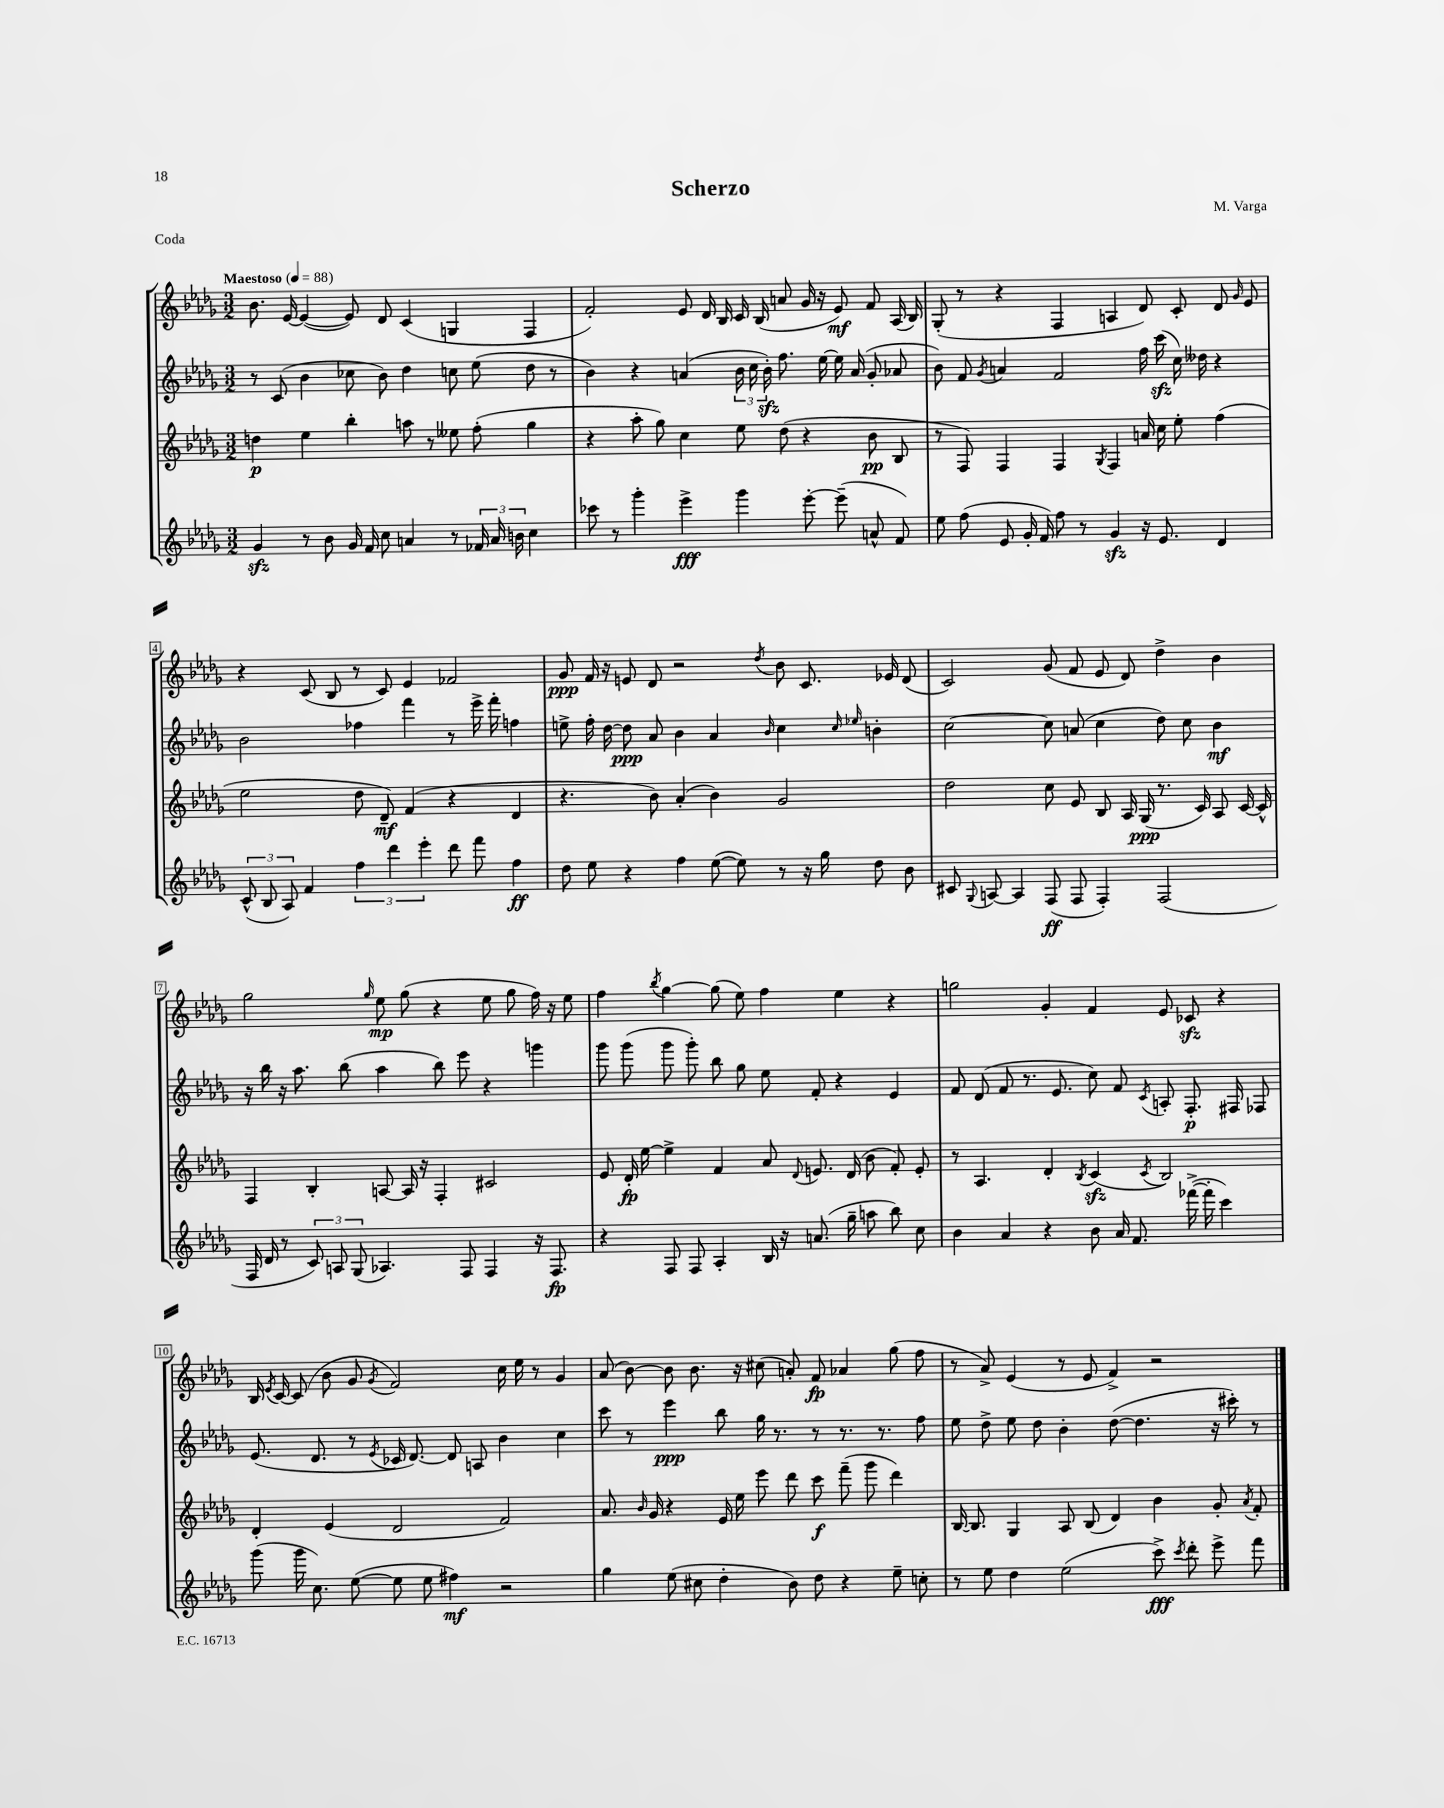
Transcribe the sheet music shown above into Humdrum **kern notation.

**kern	**dynam	**kern	**dynam	**kern	**dynam	**kern	**dynam
*part4	*part4	*part3	*part3	*part2	*part2	*part1	*part1
*staff4	*staff4	*staff3	*staff3	*staff2	*staff2	*staff1	*staff1
*clefG2	*	*clefG2	*	*clefG2	*	*clefG2	*
*k[b-e-a-d-g-]	*	*k[b-e-a-d-g-]	*	*k[b-e-a-d-g-]	*	*k[b-e-a-d-g-]	*
*M3/2	*	*M3/2	*	*M3/2	*	*M3/2	*
*MM88	*	*MM88	*	*MM88	*	*MM88	*
=1	=1	=1	=1	=1	=1	=1	=1
!	!	!	!	!	!	!LO:TX:a:B:t=Maestoso	!
4g-zz/	.	4ddn\	p	8r	.	8.b-\	.
.	.	.	.	(8c/	.	.	.
.	.	.	.	.	.	[16e-/	.
8r	.	4ee-\	.	4b-\	.	(4e-/_	.
8b-\	.	.	.	.	.	.	.
16g-/	.	4bb-'\	.	8cc-X\	.	8e-/])	.
16f/	.	.	.	.	.	.	.
8cc\	.	.	.	8b-\)	.	8d-/	.
4an/	.	8aan\	.	4dd-\	.	(4c/	.
.	.	8r	.	.	.	.	.
8r	.	8ee--X\	.	8ccn\	.	4Gn/	.
24f-X/	.	(8ff'\	.	(8ee-\	.	.	.
24a/	.	.	.	.	.	.	.
24bn\	.	.	.	.	.	.	.
4cc\	.	4gg-\	.	8dd-\	.	4F/	.
.	.	.	.	8r	.	.	.
=2	=2	=2	=2	=2	=2	=2	=2
8ccc-X\	.	4r	.	4b-\)	.	2f'/)	.
8r	.	.	.	.	.	.	.
4ggg-'\	.	8aa-'\	.	4r	.	.	.
.	.	8gg-\)	.	.	.	.	.
4eee-^\	fff	4cc\	.	(4an/	.	8e-/	.
.	.	.	.	.	.	16d-/	.
.	.	.	.	.	.	16B-/	.
4ggg-\	.	8ee-\	.	24b-\	.	16c/	.
.	.	.	.	24cc\	.	.	.
.	.	.	.	.	.	(16B-/	.
.	.	.	.	24b-zz'\)	.	.	.
.	.	(8dd-\	.	8.ff\	.	8an/	.
[8eee-'\	.	4r	.	.	.	16g-/	.
.	.	.	.	[16ee-\	.	16r	.
(8eee-~\]	.	.	.	16ee-\]	.	8e-/)	mf
.	.	.	.	(16a/	.	.	.
8an^^/	.	8b-\	pp	8g-'/	.	8f/	.
8f/)	.	8B-/	.	8a-X/	.	(16A-/	.
.	.	.	.	.	.	16B-/)	.
=3	=3	=3	=3	=3	=3	=3	=3
8ee-\	.	8r	.	8b-\)	.	(8G-'/	.
(8ff\	.	8F/)	.	8f/	.	8r	.
.	.	.	.	8qg-/	.	.	.
8e-/	.	4F/	.	4an/	.	4r	.
16g-'/	.	.	.	.	.	.	.
16f/)	.	.	.	.	.	.	.
8ff\	.	4F/	.	2f/	.	4F/	.
8r	.	.	.	.	.	.	.
.	.	8qG-/	.	.	.	.	.
4g-zz/	.	4F/	.	.	.	4An/	.
16r	.	16an/	.	16ff\	.	8d-/)	.
8.e-/	.	16cc\	.	(16ccczz\	.	.	.
.	.	8ee-'\	.	16cc\)	.	8c'/	.
.	.	.	.	16dd--X\	.	.	.
4d-/	.	(4ff\	.	4r	.	8d-/	.
.	.	.	.	.	.	16qqg-/	.
.	.	.	.	.	.	8e-/	.
!!LO:LB:g=z
=4	=4	=4	=4	=4	=4	=4	=4
(12c^^/	.	2ee-\	.	2b-\	.	4r	.
12B-/	.	.	.	.	.	.	.
12A-/)	.	.	.	.	.	.	.
4f/	.	.	.	.	.	(8c/	.
.	.	.	.	.	.	8B-/	.
6ff\	.	8dd-\	.	4ff-X\	.	8r	.
.	.	8d-~/)	mf	.	.	8c/)	.
6ddd-\	.	.	.	.	.	.	.
.	.	(4f/	.	4fff\	.	4e-/	.
6eee-'\	.	.	.	.	.	.	.
8ddd-\	.	4r	.	8r	.	2f-X/	.
8fff\	.	.	.	16eee-^\	.	.	.
.	.	.	.	16fff'\	.	.	.
4ff\	ff	4d-/	.	4ffn\	.	.	.
=5	=5	=5	=5	=5	=5	=5	=5
8dd-\	.	4.r	.	8een^\	.	8g-/	ppp
8ee-\	.	.	.	16ff'\	.	16f/	.
.	.	.	.	[16dd-\	.	16r	.
4r	.	.	.	8dd-\]	ppp	8en/	.
.	.	8b-\)	.	8a-/	.	8d-/	.
4ff\	.	(4a-'/	.	4b-\	.	2r	.
([8ee-\	.	4b-\)	.	4a-/	.	.	.
8ee-\])	.	.	.	.	.	.	.
.	.	.	.	16qqb-/	.	8qdd-/	.
8r	.	2g-/	.	4cc\	.	8b-\	.
16r	.	.	.	.	.	8.c/	.
16gg-\	.	.	.	.	.	.	.
.	.	.	.	16qqcc/	.	.	.
.	.	.	.	16qqee-X/	.	.	.
8dd-\	.	.	.	4bn'\	.	.	.
.	.	.	.	.	.	16e-X/	.
8b-\	.	.	.	.	.	(8d-/	.
=6	=6	=6	=6	=6	=6	=6	=6
8c#X/	.	2dd-\	.	[2cc\	.	2c/)	.
8qqG-/	.	.	.	.	.	.	.
[8An/	.	.	.	.	.	.	.
4A/]	.	.	.	.	.	.	.
(8F/	ff	8cc\	.	8cc\]	.	(8g-/	.
8F/	.	8e-/	.	(8an/	.	8f/	.
4F'/)	.	8B-/	.	4cc\	.	8e-/	.
.	.	16A-/	.	.	.	8d-/)	.
.	.	(16G-/	ppp	.	.	.	.
(2F/	.	8.r	.	8dd-\)	.	4dd-^\	.
.	.	.	.	8cc\	.	.	.
.	.	16c/)	.	.	.	.	.
.	.	8A-/	.	4b-\	mf	4b-\	.
.	.	[16c/	.	.	.	.	.
.	.	16c^^/]	.	.	.	.	.
!!LO:LB:g=z
=7	=7	=7	=7	=7	=7	=7	=7
16F/	.	4F/	.	16r	.	2gg-\	.
16d-/	.	.	.	16bb-\	.	.	.
8r	.	.	.	16r	.	.	.
.	.	.	.	8.aa-\	.	.	.
12c/)	.	4B-'/	.	.	.	.	.
12An/	.	.	.	.	.	.	.
.	.	.	.	(8bb-\	.	.	.
(12G-/	.	.	.	.	.	.	.
.	.	.	.	.	.	16qqgg-/	.
4.A-X/)	.	[8An/	.	4aa-\	.	8ee-\	mp
.	.	16A/]	.	.	.	(8gg-\	.
.	.	16r	.	.	.	.	.
.	.	4F'/	.	8bb-\)	.	4r	.
8F/	.	.	.	8eee-\	.	.	.
4F/	.	2c#X/	.	4r	.	8ee-\	.
.	.	.	.	.	.	8gg-\	.
16r	.	.	.	4gggn\	.	16ff\)	.
8.F/	fp	.	.	.	.	16r	.
.	.	.	.	.	.	8ee-\	.
=8	=8	=8	=8	=8	=8	=8	=8
4r	.	8e-/	.	8ggg-\	.	4ff\	.
.	.	16d-'/	fp	(8ggg-\	.	.	.
.	.	[16ee-\	.	.	.	.	.
.	.	.	.	.	.	8qbb-/	.
8F/	.	4ee-^\]	.	8ggg-\	.	[4gg-\	.
8F/	.	.	.	8ggg-'\)	.	.	.
4A-'/	.	4f/	.	8bb-\	.	(8gg-\]	.
.	.	.	.	8gg-\	.	8ee-\)	.
16B-/	.	8a-/	.	8ee-\	.	4ff\	.
16r	.	.	.	.	.	.	.
.	.	8qqd-/	.	.	.	.	.
(8.an/	.	8.en/	.	8f'/	.	.	.
.	.	.	.	4r	.	4ee-\	.
16gg-~\	.	(16d-/	.	.	.	.	.
8aan\	.	8b-\	.	.	.	.	.
8bb-\)	.	8f'/)	.	4e-/	.	4r	.
8cc\	.	8e'/	.	.	.	.	.
=9	=9	=9	=9	=9	=9	=9	=9
4b-\	.	8r	.	8f/	.	2ggn\	.
.	.	4.A-/	.	(8d-/	.	.	.
4a-/	.	.	.	8f/	.	.	.
.	.	.	.	8.r	.	.	.
4r	.	4d-'/	.	.	.	4g-'/	.
.	.	.	.	8.e-/	.	.	.
.	.	8qB-/	.	.	.	.	.
8b-\	.	(4czz/	.	8cc\)	.	4f/	.
16a-/	.	.	.	8f/	.	.	.
8.f/	.	.	.	.	.	.	.
.	.	8qc/	.	8qc/	.	.	.
.	.	2B-/)	.	8An'/	.	8e-/	.
([16fff-X^\	.	.	.	8.F'/	p	8c-Xzz/	.
16fff-'\]	.	.	.	.	.	.	.
4ccc\)	.	.	.	.	.	4r	.
.	.	.	.	16F#X/	.	.	.
.	.	.	.	8F-X/	.	.	.
!!LO:LB:g=z
=10	=10	=10	=10	=10	=10	=10	=10
(8ggg-\	.	4d-'/	.	(8.e-/	.	16B-/	.
.	.	.	.	.	.	8qe-/	.
.	.	.	.	.	.	[16c/	.
16ggg-\	.	.	.	.	.	(8c/]	.
8.cc\)	.	.	.	8.d-/	.	.	.
.	.	(4e-/	.	.	.	8b-\	.
([8ee-\	.	.	.	8r	.	8g-/	.
.	.	.	.	8qe-/	.	8qg-/	.
8ee-\]	.	2d-/	.	16c-X/	.	2f/)	.
.	.	.	.	[8.d-/)	.	.	.
8ee-\	.	.	.	.	.	.	.
4ff#X\)	mf	.	.	8d-/]	.	.	.
.	.	.	.	8An/	.	.	.
2r	.	2f/)	.	4b-\	.	16cc\	.
.	.	.	.	.	.	16ee-\	.
.	.	.	.	.	.	8r	.
.	.	.	.	4cc\	.	4g-/	.
=11	=11	=11	=11	=11	=11	=11	=11
4gg-\	.	8.a-/	.	8ccc\	.	(8a-/	.
.	.	.	.	8r	.	[8b-\)	.
.	.	16qqb-/	.	.	.	.	.
.	.	16g-/	.	.	.	.	.
(8ee-\	.	4r	.	4eee-\	ppp	8b-\]	.
8cc#X\	.	.	.	.	.	8.b-\	.
4dd-'\	.	16e-/	.	8bb-\	.	.	.
.	.	16ee-\	.	.	.	16r	.
.	.	8eee-\	.	16gg-\	.	(8cc#X\	.
.	.	.	.	8.r	.	.	.
8b-\)	.	8ddd-\	.	.	.	8an'/)	.
8dd-\	.	8ccc\	f	8r	.	8f/	fp
4r	.	(8fff~\	.	8.r	.	4a-X/	.
.	.	8ggg-\	.	.	.	.	.
.	.	.	.	8.r	.	.	.
8ee-~\	.	4ddd-\)	.	.	.	(8gg-\	.
8ccn'\	.	.	.	8ff\	.	8ff\	.
=12	=12	=12	=12	=12	=12	=12	=12
8r	.	[16B-/	.	8ee-\	.	8r	.
.	.	8.B-/]	.	.	.	.	.
8ee-\	.	.	.	8dd-^\	.	8a-^/)	.
4dd-\	.	4G-/	.	8ee-\	.	(4e-/	.
.	.	.	.	8dd-\	.	.	.
(2ee-\	.	8A-/	.	4b-'\	.	8r	.
.	.	(8B-/	.	.	.	8e-/	.
.	.	4d-/)	.	([8dd-\	.	4f^/)	.
.	.	.	.	4.dd-\]	.	.	.
8ccc^\)	fff	4b-\	.	.	.	2r	.
8qccc/	.	.	.	.	.	.	.
8ddd-'\	.	.	.	.	.	.	.
8eee-^\	.	8g-'/	.	16r	.	.	.
.	.	.	.	16ccc#X'\)	.	.	.
.	.	8qa-/	.	.	.	.	.
8fff\	.	8f'/	.	8r	.	.	.
==	==	==	==	==	==	==	==
*-	*-	*-	*-	*-	*-	*-	*-
